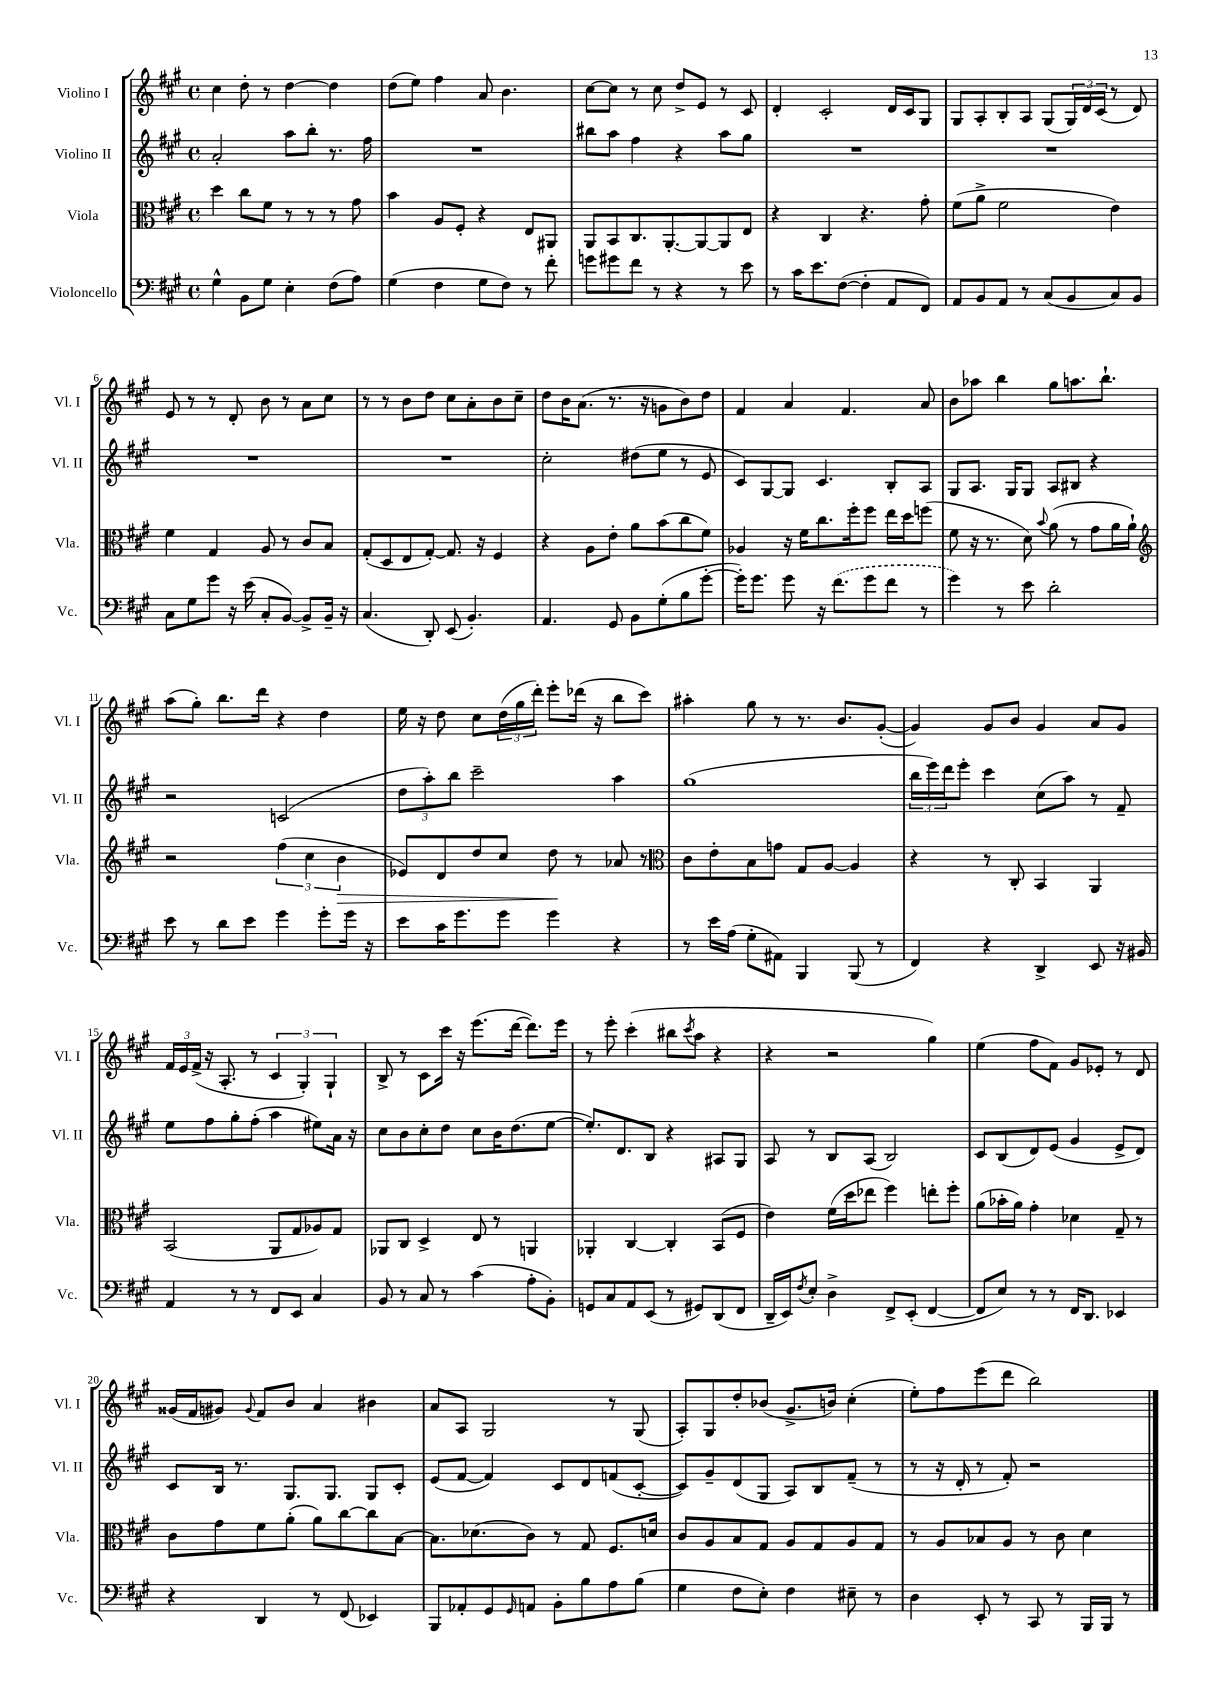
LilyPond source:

<<
\new StaffGroup <<
\new Staff = "s0" \with { instrumentName = "Violino I" shortInstrumentName = "Vl. I" } {
    \clef treble \key a \major \defaultTimeSignature \time 4/4
    cis''4 d''8-. r8 d''4~ d''4 |
    d''8( e''8) fis''4 a'8 b'4. |
    cis''8~ cis''8 r8 cis''8 d''8-> e'8 r8 cis'8 |
    d'4-. cis'2-. d'16 cis'16 gis8 |
    gis8 a8-. b8-. a8 gis8( \tuplet 3/2 { gis16) d'16 cis'16( } r8 d'8) |
    e'8 r8 r8 d'8-. b'8 r8 a'8 cis''8 |
    r8 r8 b'8 d''8 cis''8 a'8-. b'8 cis''8-- |
    d''8 b'16 a'8.( r8. r16 g'8 b'8) d''8 |
    fis'4 a'4 fis'4. a'8 |
    b'8 aes''8 b''4 gis''8 a''8. b''8.-! |
    a''8( gis''8-.) b''8. d'''16 r4 d''4 |
    e''16 r16 d''8 cis''8 \tuplet 3/2 { d''16( gis''16 d'''16-.) } e'''8-. des'''16( r16 b''8 cis'''8) |
    ais''4-. gis''8 r8 r8. b'8. gis'8~-.( |
    gis'4) gis'8 b'8 gis'4 a'8 gis'8 |
    \tuplet 3/2 { fis'16 e'16 fis'16->( } r16 a8.-. r8 \tuplet 3/2 { cis'4 gis4-.) gis4-! } |
    b8-> r8 cis'8 cis'''16 r16 e'''8.( d'''16~ d'''8.) e'''16 |
    r8 e'''8-. cis'''4-.( bis''8 \acciaccatura { cis'''8 } a''8 r4 |
    r4 r2 gis''4) |
    e''4( fis''8 fis'8) gis'8 ees'8-. r8 d'8 |
    gisis'16( fis'16 gis'8) \appoggiatura { gis'8 } fis'8 b'8 a'4 bis'4 |
    a'8 a8 gis2 r8 gis8( |
    a8-.) gis8 d''8-. bes'8( gis'8.-> b'16) cis''4-.( |
    e''8-.) fis''8 e'''8( d'''8 b''2) \bar "|." |
}
\new Staff = "s1" \with { instrumentName = "Violino II" shortInstrumentName = "Vl. II" } {
    \clef treble \key a \major \defaultTimeSignature \time 4/4
    a'2-. a''8 b''8-. r8. fis''16 |
    R1 |
    bis''8 a''8 fis''4 r4 a''8 gis''8 |
    R1 |
    R1 |
    R1 |
    R1 |
    cis''2-. dis''8( e''8 r8 e'8 |
    cis'8) gis8~ gis8 cis'4. b8-. a8 |
    gis8 a8. gis16 gis8 a8 bis8 r4 |
    r2 c'2( |
    \tuplet 3/2 { d''8 a''8-.) b''8 } cis'''2-- a''4 |
    gis''1( |
    \tuplet 3/2 { b''16 e'''16) d'''16 } e'''8-. cis'''4 cis''8( a''8) r8 fis'8-- |
    e''8 fis''8 gis''8-. fis''8-.( a''4 eis''8) a'16 r16 |
    cis''8 b'8 cis''8-. d''8 cis''8 b'16 d''8.( e''8~ |
    e''8.-.) d'8. b8 r4 ais8 gis8 |
    a8 r8 b8 a8( b2) |
    cis'8 b8( d'8) e'8( gis'4 e'8-> d'8) |
    cis'8 b16 r8. gis8. gis8. gis8 cis'8-. |
    e'8( fis'8~ fis'4) cis'8 d'8 f'8( cis'8~-. |
    cis'8) gis'8-- d'8( gis8 a8) b8 fis'8--( r8 |
    r8 r16 d'16-. r8 fis'8-.) r2 \bar "|." |
}
\new Staff = "s2" \with { instrumentName = "Viola" shortInstrumentName = "Vla." } {
    \clef alto \key a \major \defaultTimeSignature \time 4/4
    d''4 cis''8 fis'8 r8 r8 r8 gis'8 |
    b'4 a8 fis8-. r4 e8 ais,8 |
    a,8 b,8 cis8. a,8.~-. a,8~ a,8 e8 |
    r4 cis4 r4. gis'8-. |
    fis'8( a'8-> fis'2 e'4) |
    fis'4 gis4 a8 r8 cis'8 b8 |
    gis8-.( d8 e8 gis8~-.) gis8. r16 fis4 |
    r4 a8 e'8-. a'8 b'8( cis''8 fis'8) |
    aes4 r16 fis'16 cis''8. fis''16-. fis''8 e''16 d''16 f''8( |
    fis'8 r16 r8. d'8) \appoggiatura { b'8 } a'8( r8 gis'8 a'16 a'16-!) |
    \clef treble r2 \tuplet 3/2 { fis''4( cis''4 b'4\> } |
    ees'8) d'8 d''8 cis''8 d''8\! r8 aes'8 r8 |
    \clef alto cis'8 e'8-. b8 g'8 gis8 a8~ a4 |
    r4 r8 cis8-. b,4 a,4 |
    b,2( a,8 gis8 aes8) gis8 |
    aes,8 cis8 d4-> e8 r8 a,4 |
    aes,4-. cis4~ cis4-. b,8( fis8 |
    e'4) fis'16( d''16 ees''8 fis''4) e''8-. fis''8-. |
    a'8( bes'16-. a'16) gis'4-. des'4 gis8-- r8 |
    cis'8 gis'8 fis'8 a'8-.( a'8) cis''8~ cis''8 b8~ |
    b8. des'8.( cis'8) r8 gis8 fis8. d'16 |
    cis'8 a8 b8 gis8 a8 gis8 a8 gis8 |
    r8 a8 bes8 a8 r8 cis'8 d'4 \bar "|." |
}
\new Staff = "s3" \with { instrumentName = "Violoncello" shortInstrumentName = "Vc." } {
    \clef bass \key a \major \defaultTimeSignature \time 4/4
    gis4-^ b,8 gis8 e4-. fis8( a8) |
    gis4( fis4 gis8 fis8) r8 fis'8-. |
    g'8 gis'8 fis'8 r8 r4 r8 e'8 |
    r8 cis'16 e'8. fis8~( fis4-. a,8 fis,8) |
    a,8 b,8 a,8 r8 cis8( b,8 cis8) b,8 |
    cis8 gis8 gis'8 r16 e'16( cis8-. b,8~) b,8-> b,16-- r16 |
    cis4.( d,8-.) e,8( b,4.-.) |
    a,4. gis,8 b,8 gis8-.( b8 gis'8~-. |
    gis'16-.) gis'8. gis'8 r16 \once \slurDashed fis'8.( gis'8 fis'8 r8 |
    gis'4) r8 e'8 d'2-. |
    e'8 r8 d'8 e'8 gis'4 gis'8-. gis'16 r16 |
    e'8 cis'16 gis'8. gis'8 gis'4 r4 |
    r8 e'16 a16( gis8-. ais,8) b,,4 b,,8( r8 |
    fis,4) r4 d,4-> e,8 r16 bis,16 |
    a,4 r8 r8 fis,8 e,8 cis4 |
    b,8 r8 cis8 r8 cis'4( a8-. b,8-.) |
    g,8 cis8 a,8 e,8( r8 gis,8) d,8( fis,8 |
    d,16-- e,16) \acciaccatura { fis8 } e8-. d4-> fis,8-> e,8-.( fis,4~ |
    fis,8 e8) r8 r8 fis,16 d,8. ees,4 |
    r4 d,4 r8 fis,8( ees,4) |
    b,,8 aes,8-. gis,8 \grace { gis,16 } a,8 b,8-. b8 a8 b8( |
    gis4 fis8 e8-.) fis4 eis8-- r8 |
    d4 e,8-. r8 cis,8 r8 b,,16 b,,16 r8 \bar "|." |
}
>>
>>
